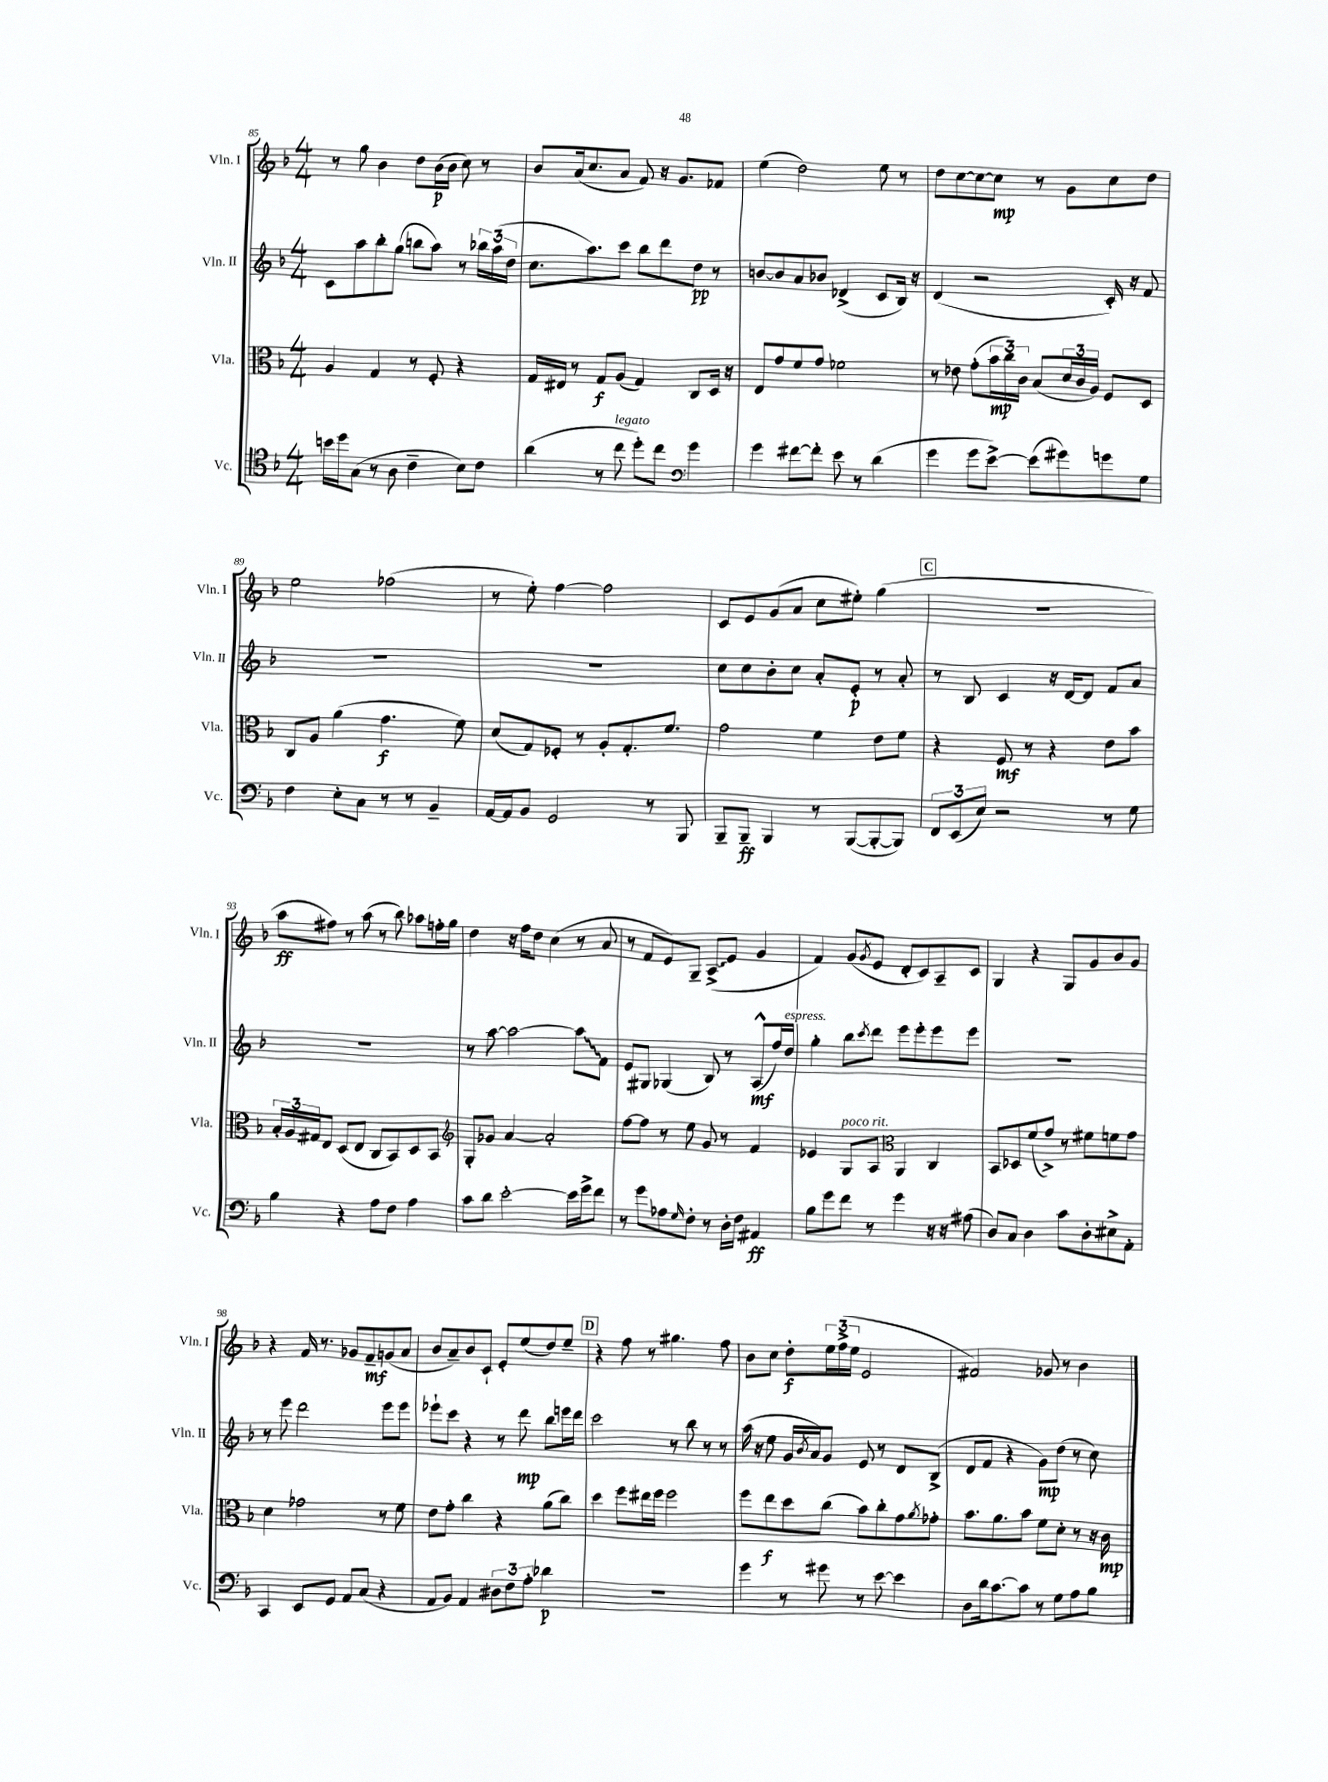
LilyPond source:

<<
\new StaffGroup <<
\new Staff = "s0" \with { instrumentName = "Vln. I" shortInstrumentName = "Vln. I" } {
    \clef treble \key f \major \numericTimeSignature \time 4/4
    r8 g''8 bes'4 d''8 bes'16\p( bes'16 c''8) r8 |
    bes'8 a'16( c''8. a'8 f'8) r16 g'8. fes'8 |
    e''4( d''2) e''8 r8 |
    d''8 c''8~ c''8~ c''8\mp r8 g'8 c''8 d''8 |
    e''2 fes''2( |
    r8 e''8-.) f''4~ f''2 |
    c'8 e'8 g'8( a'8 c''8 eis''8-.) g''4( |
    \mark \markup { \box "C" } R1 |
    a''8\ff fis''8) r8 a''8( r8 bes''8) aes''8 f''16-. g''16 |
    d''4 r16 f''16 d''8 c''4( r8 a'8 |
    r8 f'8 e'8) g8-- \once \override Glissando.style = #'zigzag a8->\glissando( e'8 g'4 |
    f'4) g'8( \acciaccatura { g'8 } e'8 d'8-. c'8) a8-- c'8 |
    g4 r4 g8 g'8 bes'8 g'8 |
    r4 f'16 r8. ges'8 f'8--\mf g'8( a'8 |
    bes'8 a'8--) bes'8 c'8-! e'8-. e''8( d''8) e''8-- |
    \mark \markup { \box "D" } r4 f''8 r8 gis''4. f''8 |
    bes'8 c''8 d''8-.\f \tuplet 3/2 { e''16 f''16->( e''16 } e'2 |
    fis'2) ges'8 r8 bes'4 \bar "|." |
}
\new Staff = "s1" \with { instrumentName = "Vln. II" shortInstrumentName = "Vln. II" } {
    \clef treble \key f \major \numericTimeSignature \time 4/4
    c'8 a''8 bes''8-. g''8( b''8 a''8) r8 \tuplet 3/2 { bes''16 a''16( d''16 } |
    c''8. a''8.) c'''8 bes''8 d'''8 d''8\pp r8 |
    b'8~ b'8 a'8 bes'8 des'4->( c'8 bes16) r16 |
    d'4( r2 c'16-.) r16 f'8 |
    R1 |
    R1 |
    c''8 c''8 bes'8-. c''8 a'8-. e'8-.\p r8 a'8-. |
    \mark \markup { \box "C" } r8 bes8 c'4 r16 d'16~ d'8 f'8 a'8 |
    R1 |
    r8 a''8~ a''2~ \once \override Glissando.style = #'zigzag a''8\glissando f'8 |
    e'8 gis8 ges4( bes8) r8 a8-^\mf( f''16) d''16^\markup { \italic "espress." } |
    g''4-. bes''8 \acciaccatura { c'''8 } d'''8 e'''8 e'''8-. e'''8 e'''8 |
    R1 |
    r8 e'''8 d'''2 e'''8 e'''8 |
    ees'''8-! c'''8 r4 r8 d'''8\mp bes''8 e'''16 d'''16 |
    \mark \markup { \box "D" } c'''2 r8 bes''8 r8 r8 |
    a''16( r16 e''8 g'16 \acciaccatura { bes'8 } a'16) g'8 e'8 r8 d'8 bes8->( |
    d'8 f'8 r4 g'8\mp) d''8( r8 c''8) \bar "|." |
}
\new Staff = "s2" \with { instrumentName = "Vla." shortInstrumentName = "Vla." } {
    \clef alto \key f \major \numericTimeSignature \time 4/4
    a4 g4 r8 f8-. r4 |
    g16 eis16 r8 g8\f a8( g4) c8 d16 r16 |
    e8 g'8 f'8 g'8 fes'2 |
    r8 ees'8 g'8-.( \tuplet 3/2 { bes'16\mp c''16) c'16 } bes8( \tuplet 3/2 { d'16 c'16 a16) } f8 d8 |
    c8 a8 a'4( g'4.\f f'8) |
    d'8( g8) fes8-. r8 a8-. g8.-. f'8. |
    g'2 f'4 e'8 f'8 |
    \mark \markup { \box "C" } r4 f8\mf r8 r4 e'8 bes'8 |
    \tuplet 3/2 { bes16-. a16 gis16 } e8 d8( e8 c8 bes,8) d8 bes,8 |
    \clef treble g8-. ges'8 a'4~ a'2-. |
    f''8~ f''8 r8 e''8 g'8 r8 f'4 |
    ees'4 g8^\markup { \italic "poco rit." } a8 \clef alto a,4 c4 |
    bes,8 des8 f'8( g'8->) r8 fis'8 f'8 g'8 |
    d'4 ges'2 r8 f'8 |
    e'8 g'8-. c''4 r4 a'8( c''8) |
    \mark \markup { \box "D" } d''4 f''8 eis''16 f''16 f''2 |
    f''8 e''8\f d''8 c''8( bes'8) c''8-. g'8 \acciaccatura { a'8 } ges'8-. |
    bes'8. a'8. bes'8 f'8 d'8-. r8 r16 c'16\mp \bar "|." |
}
\new Staff = "s3" \with { instrumentName = "Vc." shortInstrumentName = "Vc." } {
    \clef tenor \key f \major \numericTimeSignature \time 4/4
    b'16 d''16 g8( r8 a8 c'4-- bes8) c'8 |
    a'4( r8 c''8^\markup { \italic "legato" } d''8-.) c''8 \clef bass g'4 |
    g'4 fis'8~ fis'8-. e'8 r8 d'4( |
    g'4 g'8 e'8~->) e'8( gis'8) g'8 g8 |
    f4 e8-. c8 r8 r8 bes,4-- |
    a,16~ a,16 bes,8 g,2 r8 bes,,8 |
    bes,,8-- bes,,8--\ff bes,,4 r8 bes,,8~( bes,,8~-. bes,,8) |
    \mark \markup { \box "C" } \tuplet 3/2 { f,8 e,8( e8) } r2 r8 g8 |
    bes4 r4 a8 f8 a4 |
    c'8 d'8 e'2~-. e'16 g'16-> f'8 |
    r8 g'8 aes8 \grace { g16 } f8-. r8 d16-. f16 ais,4\ff |
    bes8 g'8 f'8 r8 g'4 r16 r16 ais8( |
    d8) c8 d4 c'8 d8-. eis8-> a,8-. |
    c,4 e,8 g,8 a,8 c8( r4 |
    a,8 bes,8) a,4 \tuplet 3/2 { dis8 f8 a8-. } des'4\p |
    \mark \markup { \box "D" } R1 |
    g'4 r8 gis'8 r8 e'8~ e'4 |
    d8 d'16 c'8.~ c'8 r8 g8 a8 bes8 \bar "|." |
}
>>
>>
\layout { \context { \Score currentBarNumber = #85 } }
